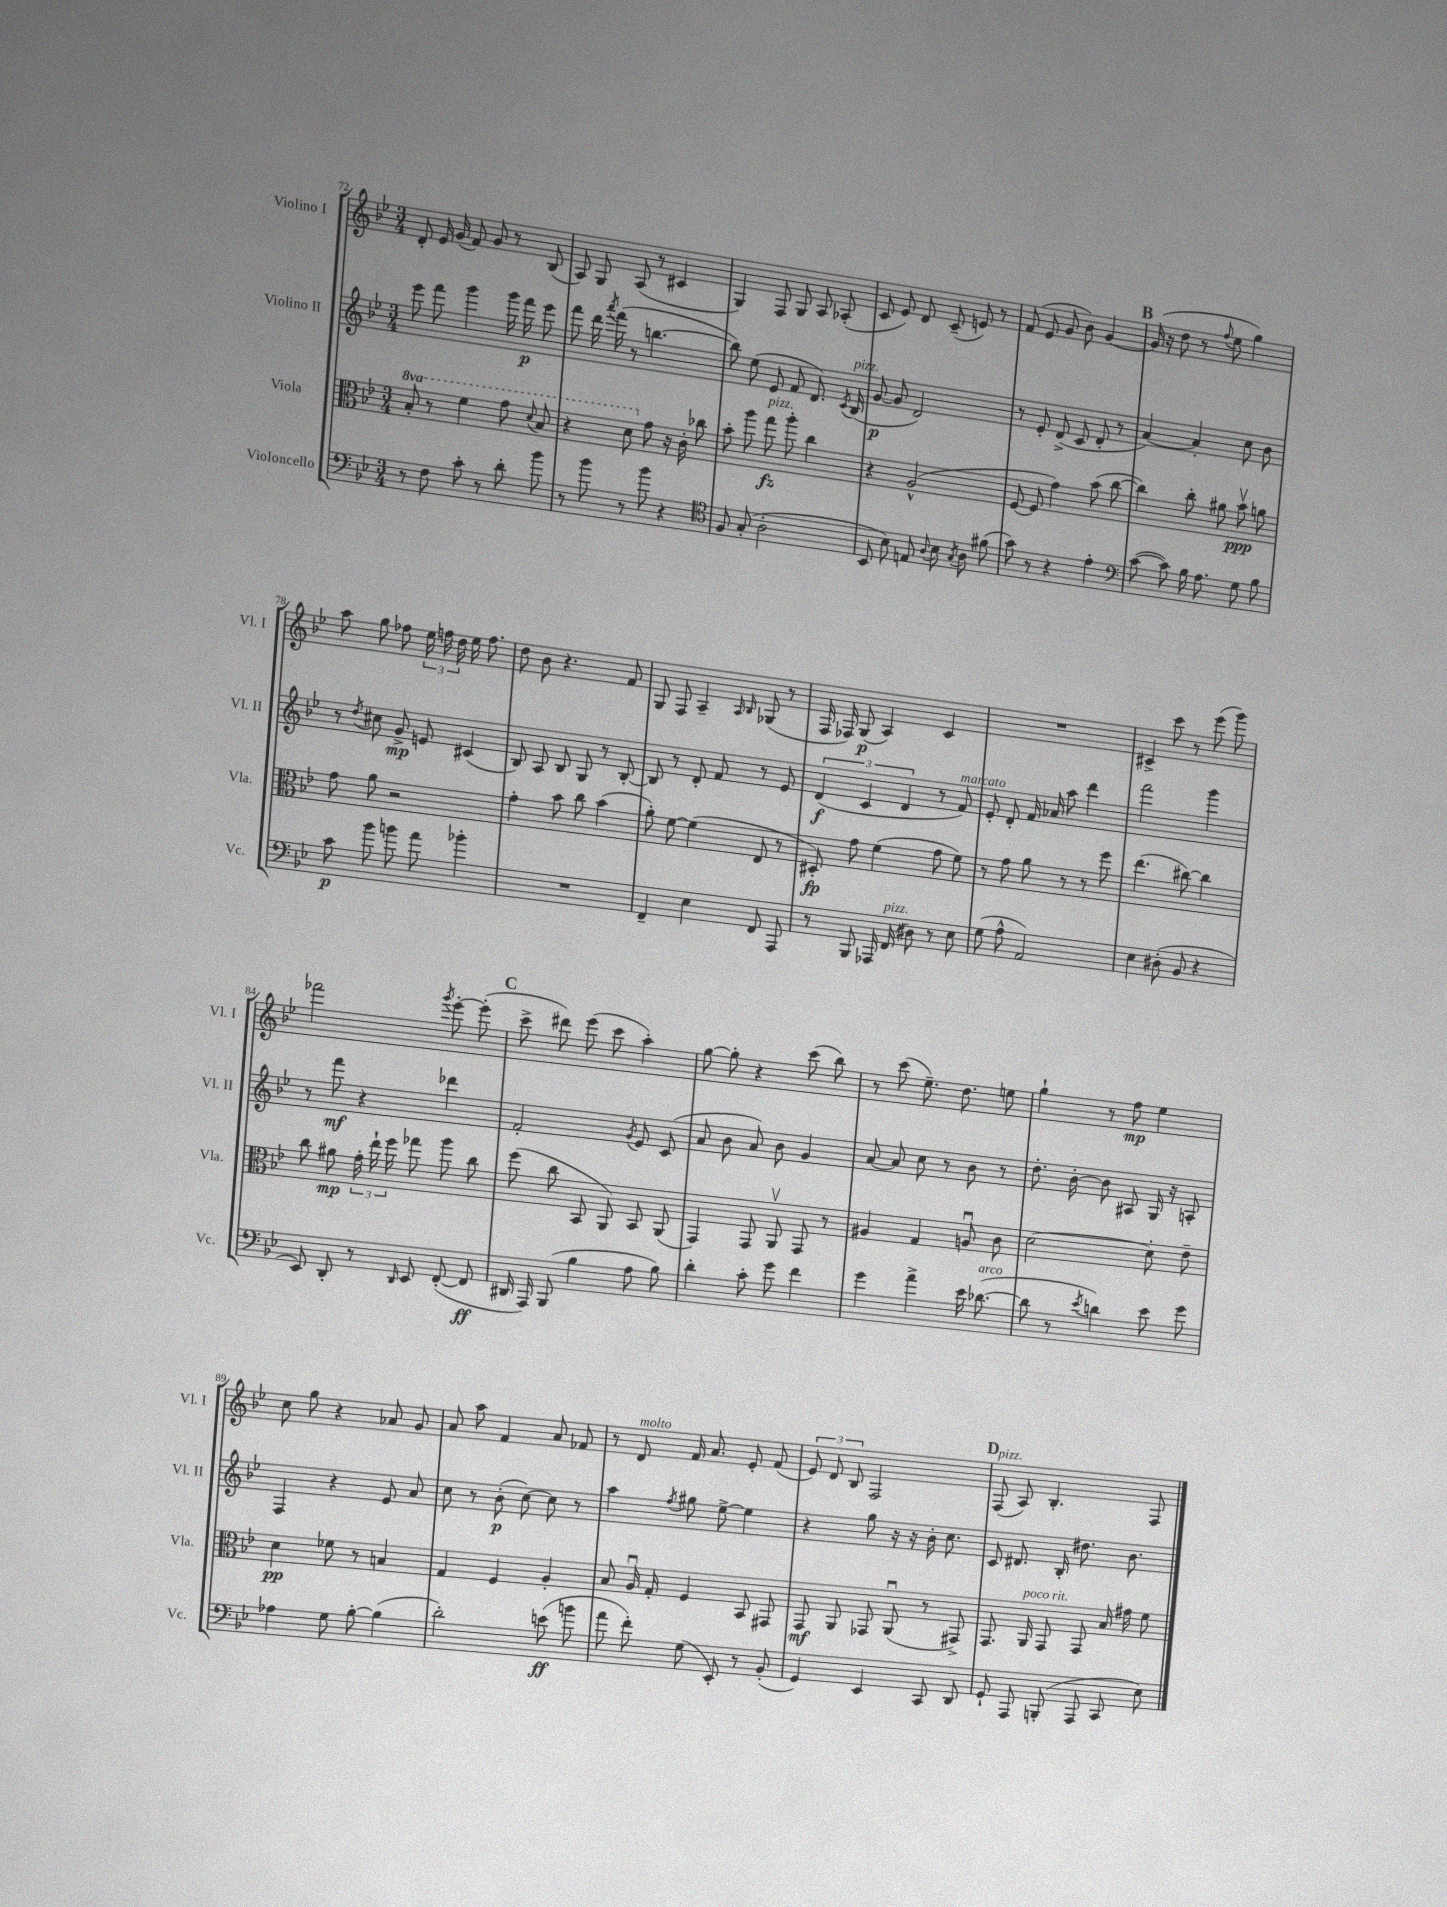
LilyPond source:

<<
\new StaffGroup <<
\new Staff = "s0" \with { instrumentName = "Violino I" shortInstrumentName = "Vl. I" } {
    \clef treble \key bes \major \numericTimeSignature \time 3/4
    \autoBeamOff d'8-. ees'16 g'16( f'8) g'8 r8 bes8( |
    a8) g8 a8( r8 cis'4 |
    g4) f8 g8 a8 aes8-.( |
    c'8 ees'8) d'8 c'8--( e'8) r8 |
    f'8( ees'8 g'8 bes'8) g'4~ |
    \mark \markup { \bold "B" } g'16( r16 d''8 r8 \appoggiatura { f''8 } ees''8 g''4) |
    a''8 g''8 fes''8 \tuplet 3/2 { ees''16 f''16 d''16 } ees''16 f''8. |
    d''8 bes'8 r4. f'8 |
    g8 f8 a4-- \grace { a16 bes16 } ges8( r8 |
    f16 fes16) g8\p( a4) c'4 |
    R2. |
    cis'4-> c'''8 r8 ees'''8( g'''8) |
    fes'''2 \acciaccatura { g'''8 } ees'''8~-. ees'''8-.( |
    \mark \markup { \bold "C" } c'''8-> dis'''8) ees'''8( c'''8 a''4-.) |
    g''8~ g''8-. r4 c'''8( bes''8) |
    r8 c'''8( ees''8.--) d''8. e''8 |
    g''4-! r8 f''8\mp ees''4 |
    c''8 g''8 r4 aes'8 g'8 |
    a'8 a''8 f'4 a'8 fes'8 |
    r8 d'8^\markup { \italic "molto" } f'16 a'8. ees'8-. f'8( |
    \tuplet 3/2 { ees'8) d'8 bes8 } f2 |
    \mark \markup { \bold "D" } f8^\markup { \italic "pizz." }( a8) bes4.-. f8 \bar "|." |
}
\new Staff = "s1" \with { instrumentName = "Violino II" shortInstrumentName = "Vl. II" } {
    \clef treble \key bes \major \numericTimeSignature \time 3/4
    \autoBeamOff ees'''8 f'''8 g'''4 g'''16 f'''16\p ees'''8 |
    f'''8 d'''16 \acciaccatura { a'''8 } f'''16( r8 b''4.~ |
    b''8) ees''8( ees'8 f'8 d'8.) \acciaccatura { c'8 } bes16^\markup { \italic "pizz." }( |
    g'8~\p g'8 d'2) |
    r8 ees'8-. d'8->( c'8 d'8-. r8 |
    \mark \markup { \bold "B" } a'4~) a'4-. c''8 bes'8 |
    r8 \acciaccatura { d''8 } cis''8 g'8->\mp e'8 cis'4( |
    bes8) a8 bes8 g8 r8 bes8~-. |
    bes8 r8 d'8-. f'8 r8 ees'8 |
    \tuplet 3/2 { d'4\f( c'4 d'4 } r8 f'8^\markup { \italic "marcato" }) |
    ees'8-. d'8-. f'16 aes'16 a''8 d'''4 |
    f'''2 g'''4 |
    r8 f'''8\mf r4 des'''4 |
    \mark \markup { \bold "C" } f'2-. \acciaccatura { g'8 } ees'8 c'8( |
    a'8 bes'8 a'8) bes'8 g'4 |
    a'8~ a'8 c''8 r8 bes'8 r8 |
    d''8.-. bes'16~-. bes'8 ais8 g16 r16 a8-. |
    f4 r4 ees'8 a'8 |
    c''8 r8 bes'8-.\p( c''8~) c''8 r8 |
    a''4 \acciaccatura { f''8 } gis''8 ees''8~-> ees''4 |
    r4 g''8 r16 r16 bes'16-. c''8. |
    \mark \markup { \bold "D" } c'8 dis'8. bes16-. dis''8. bes'8. \bar "|." |
}
\new Staff = "s2" \with { instrumentName = "Viola" shortInstrumentName = "Vla." } {
    \clef alto \key bes \major \numericTimeSignature \time 3/4 \set Staff.ottavationMarkups = #ottavation-simple-ordinals
    \autoBeamOff \ottava #1 bes'8-. r8 f''4 g''8 \appoggiatura { d''8 } bes'8 |
    r4 d''8 \ottava #0 g'8 r16 c'16-. ces''8 |
    bes'8-. a''8 g''8\fz^\markup { \italic "pizz." } a''8-. c''4 |
    r4 a2-^( |
    f8~ f8 g'4) bes'8( c''8~ |
    \mark \markup { \bold "B" } c''4) c''8-. ais'8 bes'8\upbow\ppp a'8 |
    g'8 a'8 r2 |
    g'4-. bes'8 c''8 bes'4( |
    a'8-.) f'8~ f'4( ees8 r8 |
    dis8-.\fp) g'8 f'4( g'8 f'8) |
    r8 g'8 a'8 r8 r8 f''8 |
    ees''4.( cis''8~) cis''4 |
    c''8 ais'8\mp \tuplet 3/2 { g'16-. ees''16-! f''16 } ges''8 a''8 c''8 |
    \mark \markup { \bold "C" } f''8( c''8 bes,8 a,8) bes,8 a,8( |
    g,4) g,8 a,8\upbow g,8 r8 |
    ais4 g4 a8\downbow c'8 |
    d'2~ d'8-. ees'8-- |
    d'4\pp fes'8 r8 b4 |
    g4 f4 a4-. |
    bes8 a16\downbow g16-. f4 bes,8 gis,8 |
    g,8\mf a,8 ges,8 a,8\downbow( r8 gis,8->) |
    \mark \markup { \bold "D" } g,8. a,16^\markup { \italic "poco rit." } g,8 g,8 bes16 gis'16 f'8 \bar "|." |
}
\new Staff = "s3" \with { instrumentName = "Violoncello" shortInstrumentName = "Vc." } {
    \clef bass \key bes \major \numericTimeSignature \time 3/4
    \autoBeamOff r8 f8 c'8-. r8 d'8-. bes'8 |
    r8 bes'8 r8 bes'8 r4 |
    \clef tenor f8 g8-.( a2-. |
    bes,8 bes8) e8 \appoggiatura { a8 } bes8 \acciaccatura { g8 } a8 fis'8( |
    g'8) r8 r4 ees'4-. |
    \mark \markup { \bold "B" } \clef bass c'8~( c'8) bes16 a8. g8 bes8 |
    c'8\p bes'8 b'8 a'8 bes'4-. |
    R2. |
    f,4-- ees4 f,8 a,,8 |
    r8 bes,,8 aes,,16 f,16^\markup { \italic "pizz." }( dis8) r8 ees8 |
    g8( a8-^ a,2) |
    ees4 dis8-.( bes,8 r4 |
    ees,8) d,8-. r8 \grace { d,16 } ees,8 f,8~-.( f,8\ff |
    \mark \markup { \bold "C" } dis,16 a,,16) bes,,8( bes4 a8 bes8) |
    d'4-. c'8-. g'8 f'4 |
    g'4 a'4-> ees'16 des'8.~^\markup { \italic "arco" }( |
    des'8 r8 \acciaccatura { ees'8 } d'4) ees'8 g'8 |
    aes4 g8 bes8~-. bes4( |
    d'2-.) e'8\ff( b'8 |
    a'8 f'8-.) g8( ees,8-.) r8 bes,8-.( |
    g,4) ees,4 c,8 d,8 |
    \mark \markup { \bold "D" } g,8-! a,,8 b,,8-.( a,,8 c,8 ees8) \bar "|." |
}
>>
>>
\layout { \context { \Score currentBarNumber = #72 } }
